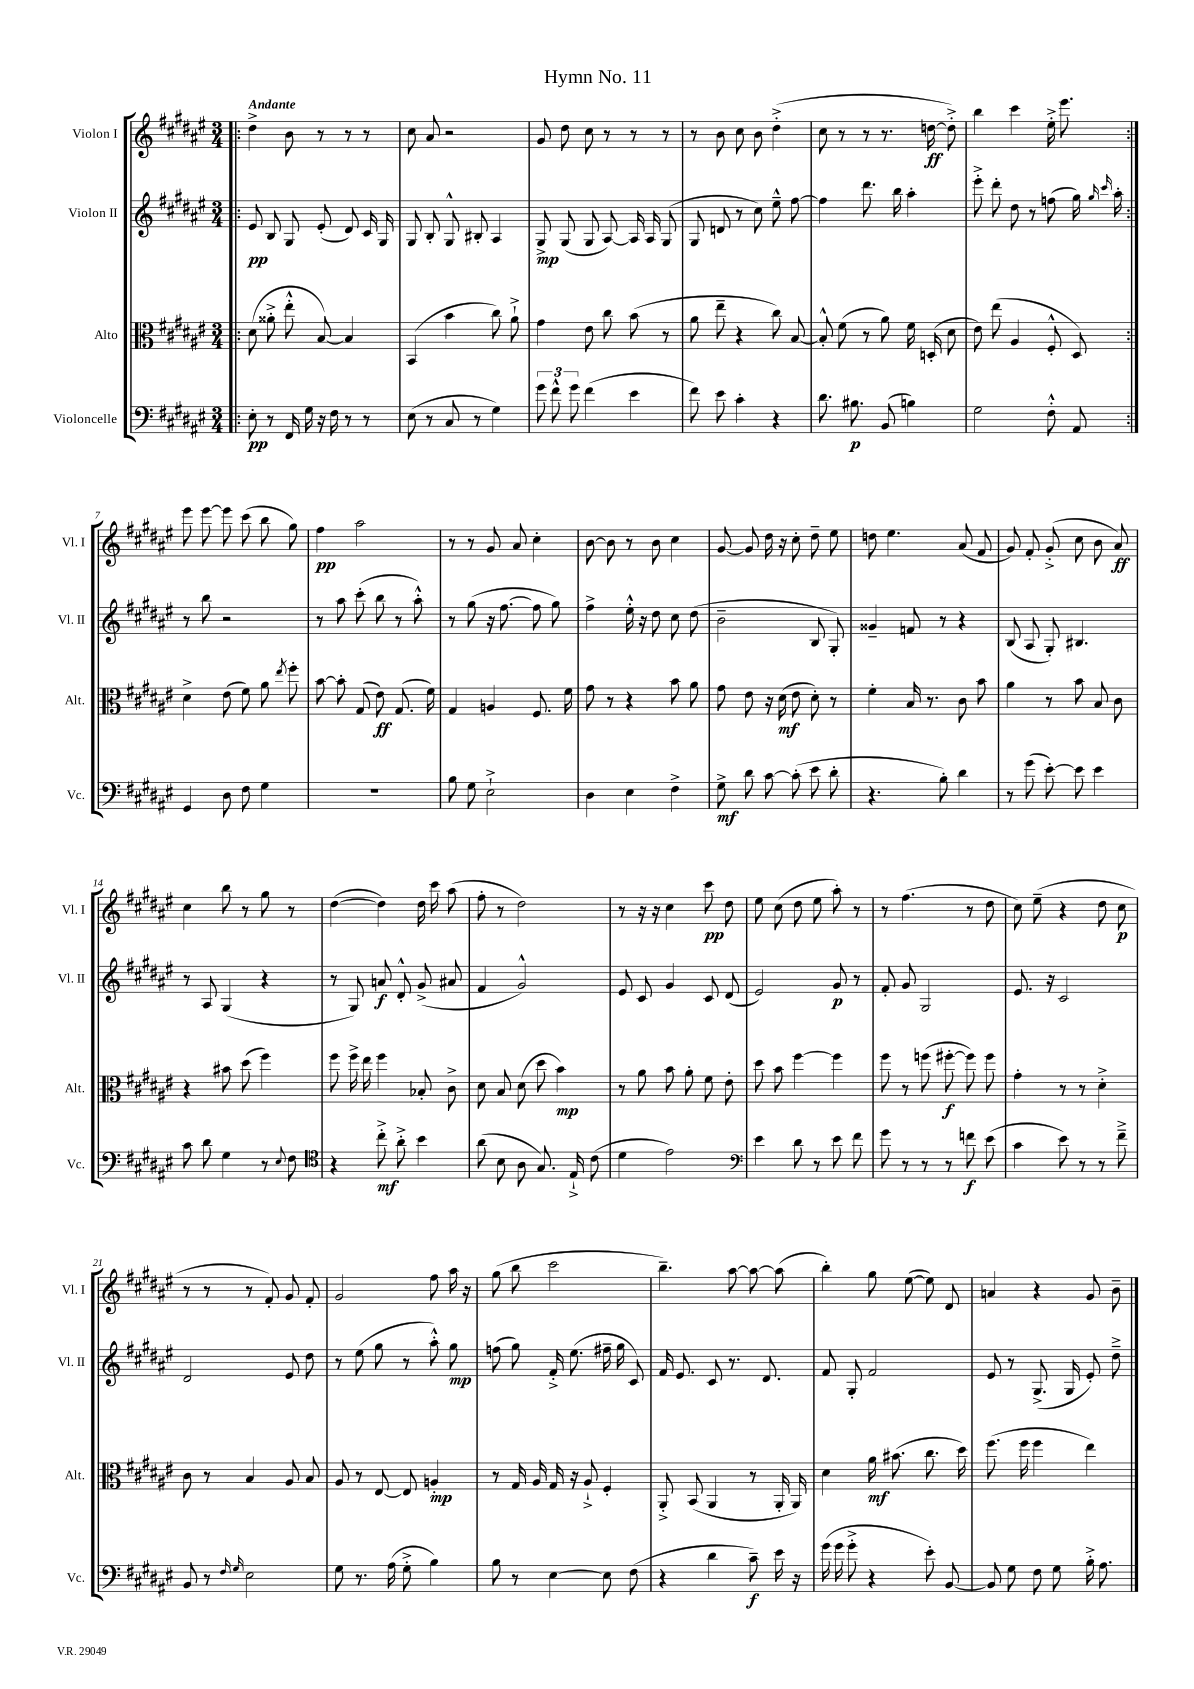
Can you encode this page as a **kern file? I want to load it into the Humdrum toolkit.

**kern	**kern	**kern	**kern
*staff4	*staff3	*staff2	*staff1
*clefF4	*clefC3	*clefG2	*clefG2
*k[f#c#g#d#a#e#]	*k[f#c#g#d#a#e#]	*k[f#c#g#d#a#e#]	*k[f#c#g#d#a#e#]
*M3/4	*M3/4	*M3/4	*M3/4
=!|:	=!|:	=!|:	=!|:
8E#'	(8d#	8e#	4dd#^
8r	8a##'^	8B	.
16FF#	8ee#'^^	8G#	8b
16G#	.	.	.
16r	[8B)	(8e#'	8r
16F#	.	.	.
8r	4B]	8d#)	8r
8r	.	16c#	8r
.	.	16G#	.
=	=	=	=
(8E#	(4BB	8G#	8cc#
8r	.	8B'	8a#
8C#	4b	8G#^^	2r
8r	.	8B#'	.
4G#)	8cc#)	4A#	.
.	8a#`^	.	.
=	=	=	=
12g#	4g#	8G#^	8g#
12f#^^	.	.	.
.	.	(8G#	8dd#
12g#	.	.	.
(4f#	8e#	8G#	8cc#
.	8cc#	[8A#)	8r
4e#	(8b	16A#]	8r
.	.	16A#	.
.	8r	(8G#	8r
=	=	=	=
8f#)	8a#	8G#	8r
8e#	8ee#~	8d	8b
4c#'	4r	8r	8cc#
.	.	8cc#)	8b
4r	8cc#)	8ee#~^^	(4dd#'^
.	[8B	[8ff#	.
=	=	=	=
8.d#	8B'^^]	4ff#]	8cc#
.	(8f#	.	8r
8.B#	.	.	.
.	8r	8.ddd#	8r
(8BB	8a#)	.	8.r
.	.	16bb	.
4B)	16f#	4aa#'	.
.	(16D'	.	[16dd
.	8d#	.	8dd'^])
=	=	=	=
2G#	8e#)	8eee#'^	4bb
.	(8ee#	8ddd#'	.
.	4A#	8dd#	4ccc#
.	.	8r	.
8F#'^^	8F#'^^	(8ff	16ee#'^
.	.	.	8.eee#
8AA#	8D#)	16gg#)	.
.	.	16qqgg#	.
.	.	16qqccc#	.
.	.	16aa#'	.
=:|!	=:|!	=:|!	=:|!
4GG#	4d#^	8r	8eee#
.	.	8bb	[8eee#
8D#	(8e#	2r	8eee#]
8F#	8f#)	.	(8ccc#
4G#	8a#	.	8bb
.	8qee#	.	.
.	8ff#'	.	8gg#)
=	=	=	=
2.r	[8b	8r	4ff#
.	8b']	8aa#	.
.	(8G#	(8ccc#'	2aa#
.	8e#)	8bb	.
.	(8.G#	8r	.
.	.	8aa#'^^)	.
.	16f#)	.	.
=	=	=	=
8B	4G#	8r	8r
8G#	.	(8gg#	8r
2E#`^	4A	16r	8g#
.	.	[8.ff#	.
.	.	.	8a#
.	8.F#	8ff#]	4cc#'
.	.	8gg#)	.
.	16f#	.	.
=	=	=	=
4D#	8g#	4ff#^	[8b
.	8r	.	8b]
4E#	4r	16ee#'^^	8r
.	.	16r	.
.	.	8dd#	8b
4F#^	8b	8cc#	4cc#
.	8a#	(8dd#	.
=	=	=	=
8G#^	8g#	2b~	[8g#
8d#	8e#	.	8g#]
[8c#	16r	.	16dd#
.	(16d#	.	16r
(8c#']	8e#	.	8cc#'
8e#	8d#')	8B	8dd#~
8d#'	8r	8G#')	8ee#
=	=	=	=
4.r	4f#'	4g##~	8dd
.	.	.	4.ee#
.	16B	8f	.
.	8.r	.	.
8B')	.	8r	.
4d#	8c#	4r	(8a#
.	8b	.	8f#
=	=	=	=
8r	4a#	(8B	8g#)
(8g#	.	8A#	8f#'
[8e#')	8r	8G#')	(8g#'^
8e#]	8b	4.B#	8cc#
4e#	8B	.	8b
.	8c#	.	8a#)
=	=	=	=
8c#	4r	8r	4cc#
8d#	.	8A#	.
4G#	8b#	(4G#	8bb
.	(8dd#	.	8r
8r	4ff#)	4r	8gg#
8qqE#	.	.	.
8F#	.	.	8r
=	=	=	=
*clefC4	*	*	*
4r	8ff#	8r	([4dd#
.	16ff#^	8G#)	.
.	16ee#	.	.
8cc#'^	4ff#	8a	4dd#])
8a#'^	.	8d#'^^	.
4b	8B-'	(8g#^	16dd#
.	.	.	16ccc#
.	8c#^	8a#	(8aa#
=	=	=	=
(8a#	8d#	4f#	8ff#'
8B	8B	.	8r
8A#	(8d#	2g#^^)	2dd#)
8.G#)	8dd#	.	.
.	4b)	.	.
16E#`^	.	.	.
(8c#	.	.	.
=	=	=	=
4d#	8r	8e#	8r
.	8a#	8c#	16r
.	.	.	16r
2e#)	8b	4g#	4cc#
.	8a#'	.	.
.	8f#	8c#	8ccc#
.	8e#'	(8d#	8dd#
=	=	=	=
*clefF4	*	*	*
4e#	8dd#	2e#)	8ee#
.	8b	.	(8cc#
8d#	[4ff#	.	8dd#
8r	.	.	8ee#
8e#	4ff#]	8g#	8aa#')
8f#	.	8r	8r
=	=	=	=
8g#	8ff#	8f#'	8r
8r	8r	8g#	(4.ff#
8r	(8ff	2G#	.
8r	[8ff#'	.	.
8f	8ff#])	.	8r
(8e#	8ff#	.	8dd#
=	=	=	=
4c#	4g#'	8.e#	8cc#)
.	.	.	(8ee#~
.	.	16r	.
8e#)	8r	2c#	4r
8r	8r	.	.
8r	4d#'^	.	8dd#
8f#~^	.	.	8cc#
=	=	=	=
8BB	8c#	2d#	8r
8r	8r	.	8r
16qqF#	.	.	.
16qqG#	.	.	.
2E#	4B	.	8r
.	.	.	8f#')
.	8A#	8e#	8g#
.	8B	8dd#	8f#'
=	=	=	=
8G#	8A#	8r	2g#
8.r	8r	(8ee#	.
.	[8E#	8gg#	.
(16A#	.	.	.
8G#'^	8E#]	8r	.
4B)	4A'	8aa#'^^)	8ff#
.	.	8gg#	16aa#
.	.	.	16r
=	=	=	=
8B	8r	(8ff	(8gg#
8r	16G#	8gg#)	8bb
.	16A#	.	.
[4E#	16G#	16f#'^	2ccc#
.	16r	(8.ee#	.
.	8A#`^	.	.
8E#]	4F#'	16ff#~	.
.	.	16gg#	.
(8F#	.	8c#)	.
=	=	=	=
4r	8AA#'^	16f#	4.bb~)
.	.	8.e#	.
.	(8BB	.	.
4d#	4AA#	8c#	.
.	.	8.r	[8aa#
8c#~)	8r	.	8aa#_
.	.	8.d#	.
16e#	16AA#'	.	(8aa#]
16r	16AA#)	.	.
=	=	=	=
(16g#	4d#	8f#	4bb')
16g#	.	.	.
8g#'^	.	8G#'	.
4r	16a#	2f#	8gg#
.	(8.b#	.	.
.	.	.	([8ee#
8e#')	8.cc#	.	8ee#])
[8BB	.	.	8d#
.	16dd#)	.	.
=	=	=	=
8BB]	(8.ff#	8e#	4a
8G#	.	8r	.
.	16ff#	.	.
8F#	4ff#	(8.G#^	4r
8G#	.	.	.
.	.	16G#	.
16B'^	4ee#)	8e#')	8g#
8.A#	.	.	.
.	.	8dd#~^	8b~
==	==	==	==
*-	*-	*-	*-
